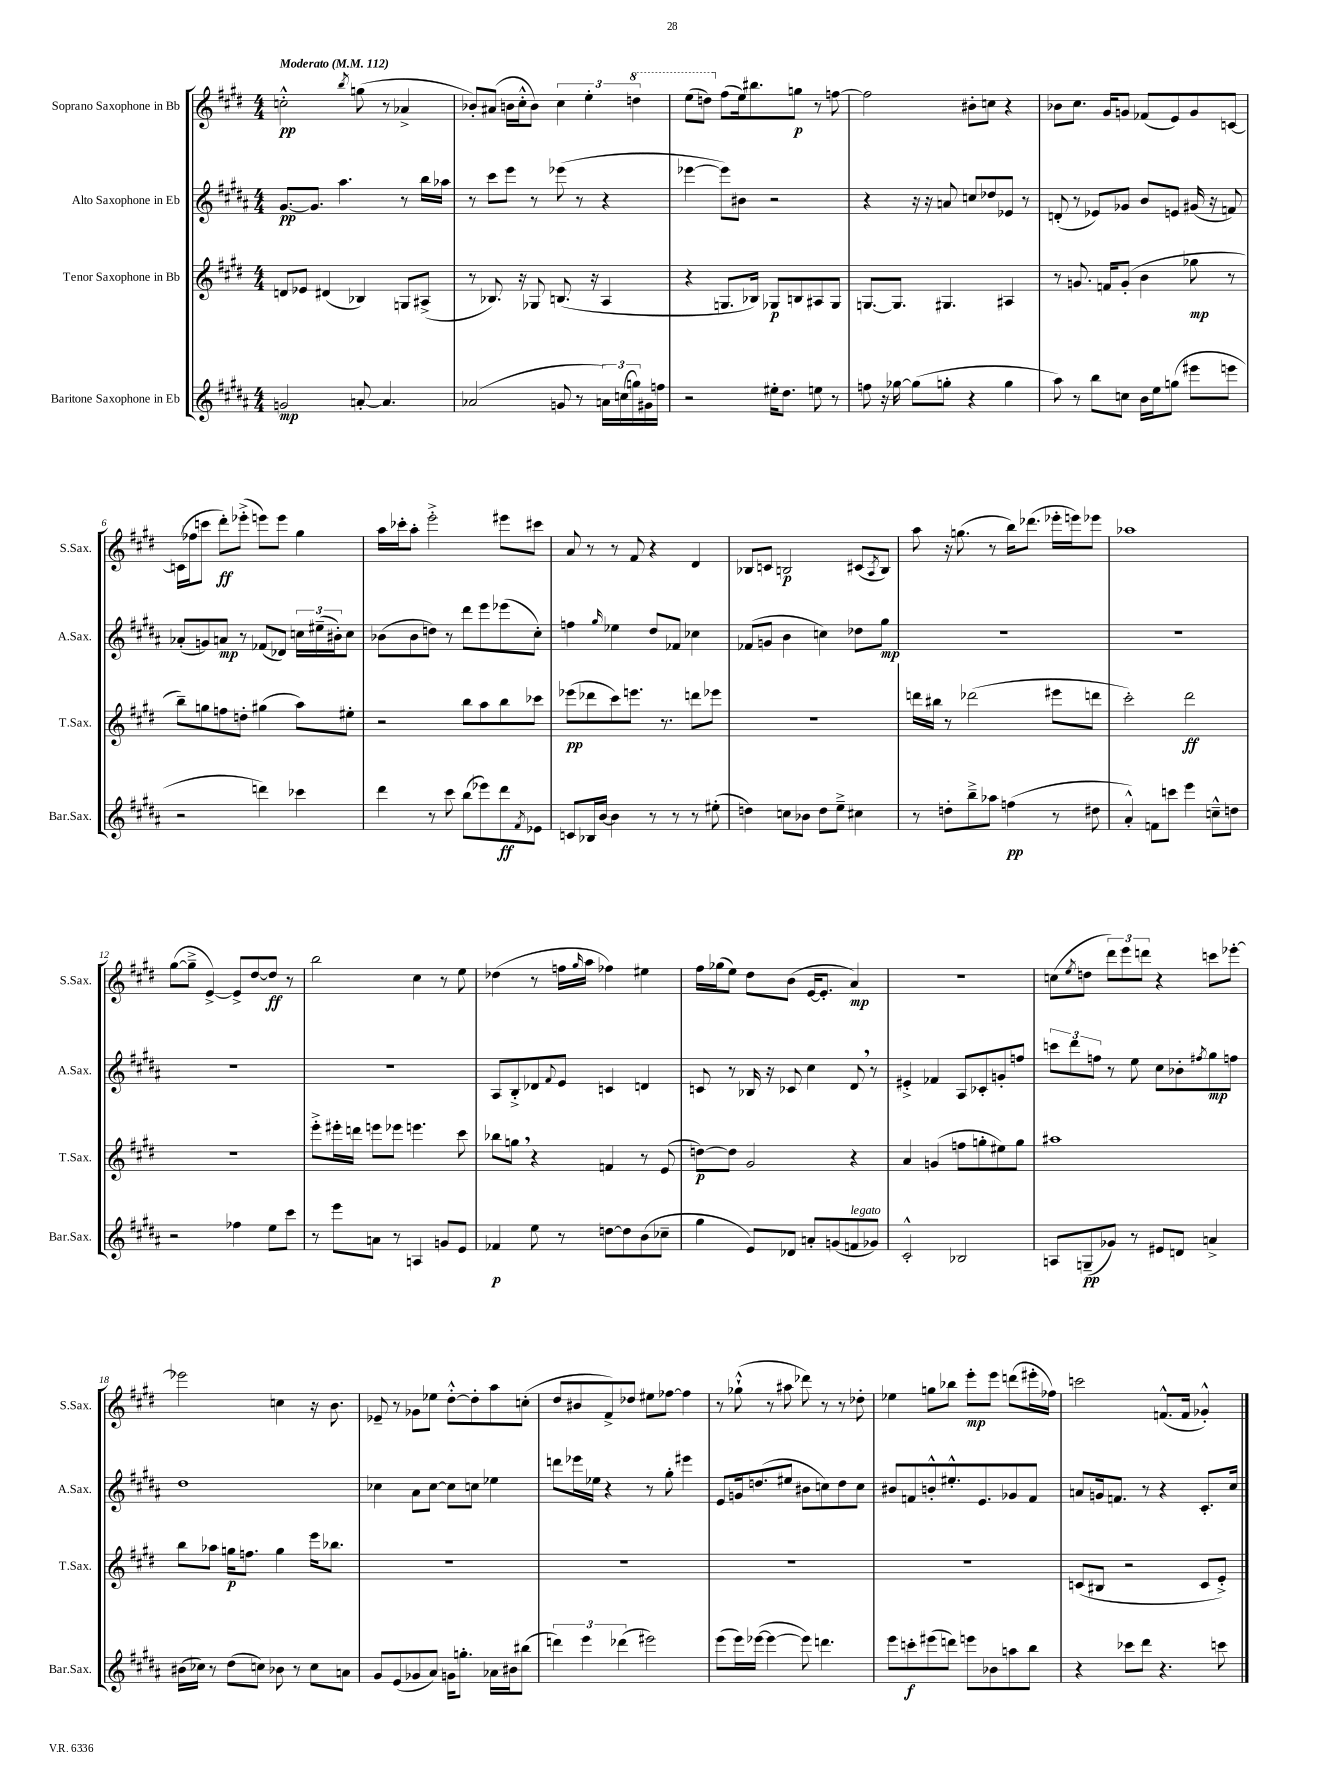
<<
\new StaffGroup <<
\new Staff = "s0" \with { instrumentName = "Soprano Saxophone in Bb" shortInstrumentName = "S.Sax." } {
    \clef treble \key e \major \numericTimeSignature \time 4/4 \tempo "Moderato" 4 = 112
    c''2-.-^\pp \acciaccatura { b''8 } g''8( r8 aes'4-> |
    bes'8-.) ais'8( b'16 cis''16-.-^ b'8) \tuplet 3/2 { cis''4 e''4-. \ottava #1 d'''4 } |
    e'''8( d'''8) \ottava #0 fis''8( e''16) bis''8. g''8\p r8 f''8~ |
    f''2 bis'8-. c''8 r4 |
    bes'8 cis''8. gis'16 g'8 fes'8( e'8) g'8 c'8~ |
    c'16( fes''16 c'''8 dis'''8-.\ff) ees'''8-.->( e'''8) e'''8 gis''4 |
    a''16 ces'''16-. a''8-. e'''2-.-> eis'''8 cis'''8 |
    a'8 r8 r8 fis'8 r4 dis'4 |
    bes8 c'8 b2\p cis'8( \acciaccatura { a8 } b8) |
    a''8 r16 g''8.( r8 b''16) des'''8.( ees'''16-. e'''16) ees'''8 |
    aes''1 |
    gis''8~( gis''8---> e'4~->) e'8-> dis''8~ dis''8\ff r8 |
    b''2 cis''4 r8 e''8 |
    des''4( r8 f''16 \grace { gis''16 } a''16 fes''4) eis''4 |
    fis''16 ges''16( e''8) dis''8 b'8( e'16~ e'8.-. a'4\mp) |
    R1 |
    c''8( \acciaccatura { e''8 } d''8 \tuplet 3/2 { dis'''8) e'''8 d'''8 } r4 c'''8 ees'''8~-. |
    ees'''2 c''4 r16 b'8. |
    ees'8-- r8 ges'8 ees''8 dis''8~-.-^ dis''8-. a''8 c''8-.( |
    dis''8 bis'8 fis'8->) des''8 eis''8 fes''8~ fes''4 |
    r8 ges''8-!-^( r8 ais''8 des'''8) r8 r8 des''8-. |
    ees''4 g''8 bes''8 e'''8-.\mp e'''8 d'''8( eis'''16-. fes''16) |
    c'''2 f'8.-^( f'16 ges'4-.-^) \bar "|." |
}
\new Staff = "s1" \with { instrumentName = "Alto Saxophone in Eb" shortInstrumentName = "A.Sax." } {
    \clef treble \key b \major \numericTimeSignature \time 4/4
    gis'8.~\pp gis'8. ais''4. r8 b''16 aes''16 |
    r8 cis'''8 e'''8 r8 ees'''8( r8 r4 |
    ees'''4~ ees'''8) bis'8 r2 |
    r4 r16 r16 a'8 c''8 des''8 ees'8 r8 |
    d'8-.( r8 ees'8) ges'8 b'8 e'8 gis'16( r16 f'8) |
    aes'8-.( g'8) a'8\mp r8 fes'8( des'8) \tuplet 3/2 { c''16 eis''16--( bis'16-.) } c''8 |
    bes'8( bes'8 d''8) r8 dis'''8 e'''8 ees'''8( cis''8-.) |
    f''4 \grace { gis''16 } ees''4 dis''8 fes'8 ces''4 |
    fes'8( g'8 b'4 c''4) des''8 gis''8\mp |
    R1 |
    R1 |
    R1 |
    R1 |
    ais8 b8-.-> des'8 \appoggiatura { fis'8 } e'8 c'4 d'4 |
    c'8 r8 bes16 r16 ces'8 cis''4 dis'8 \breathe r8 |
    eis'4-.-> fes'4 ais8 ces'8-. g'8-. f''8 |
    \tuplet 3/2 { c'''8 dis'''8 f''8 } r8 e''8 cis''8 bes'8-. \acciaccatura { fis''8 } gis''8\mp f''8 |
    dis''1 |
    ces''4 ais'8 ces''8~ ces''8 c''8 ees''4 |
    d'''8 ees'''16 ees''16 r4 r8 gis''8-. eis'''4 |
    e'8 g'16 d''8.( eis''8 bis'8 c''8) d''8 c''8 |
    bis'8 f'8 b'8-.-^ eis''8.-.-^ e'8. ges'8 f'8 |
    a'8 g'16 f'8. r8 r4 cis'8.-. cis''16 \bar "|." |
}
\new Staff = "s2" \with { instrumentName = "Tenor Saxophone in Bb" shortInstrumentName = "T.Sax." } {
    \clef treble \key e \major \numericTimeSignature \time 4/4
    d'8 ees'8 dis'4( bes4) g8 ais8->( |
    r8 bes8.) r16 ges8 b8.( r16 a4 |
    r4 g8. bes16) ges8\p b8 ais8 ges8 |
    g8.~ g8. gis4. ais4 |
    r8 g'8. f'16 g'8-.( b'4 ges''8\mp r8 |
    b''8--) g''8 f''8 d''8-. gis''4( a''8) eis''8-. |
    r2 b''8 a''8 b''8 ces'''8 |
    ees'''8\pp( des'''8 cis'''8) e'''8. r8. d'''8 ees'''8 |
    R1 |
    d'''16 bis''16 r8 des'''2( eis'''8 d'''8 |
    cis'''2-.) dis'''2\ff |
    r1 |
    e'''8-.-> eis'''16-. d'''16 e'''8 ees'''8 e'''4. cis'''8 |
    bes''8 g''8 \breathe r4 f'4 r8 e'8( |
    d''8~\p) d''8 gis'2 r4 |
    a'4 g'4( f''8 g''8-. eis''8) g''8 |
    ais''1 |
    b''8 aes''8 g''16\p f''8. g''4 e'''16 bes''8. |
    R1 |
    R1 |
    R1 |
    R1 |
    c'8( bis8 r2 c'8 e'8-.->) \bar "|." |
}
\new Staff = "s3" \with { instrumentName = "Baritone Saxophone in Eb" shortInstrumentName = "Bar.Sax." } {
    \clef treble \key b \major \numericTimeSignature \time 4/4
    g'2\mp a'8~-. a'4. |
    aes'2( g'8 r8 \tuplet 3/2 { a'16) c''16( g''16) } gis'16 f''16 |
    r2 eis''16-. dis''8. e''8 r8 |
    f''8 r16 ges''16~ ges''8( g''8-. r4 g''4 |
    ais''8) r8 b''8 c''8 b'16 e''16 g''8( eis'''8 e'''8 |
    r2 d'''4) ces'''4 |
    dis'''4 r8 cis'''8 b''8( ees'''8) dis'''8\ff \acciaccatura { fis'8 } ees'8 |
    c'8 bes16 b'16~ b'4 r8 r8 r8 eis''8-.( |
    d''4) c''8 bes'8 d''8 e''8---> cis''4 |
    r8 d''8-. b''8---> aes''8 f''4\pp( r8 dis''8 |
    ais'4-.-^) f'8 c'''8 e'''4 c''8---^ d''8 |
    r2 fes''4 e''8 cis'''8 |
    r8 e'''8 a'8 r8 a4 g'8 e'8 |
    fes'4\p e''8 r8 d''8~ d''8 b'8( ces''8-- |
    gis''4 e'8) des'8 a'8-. g'8( f'8^\markup { \italic "legato" } ges'8) |
    cis'2-.-^ bes2 |
    a8 g8--\pp( ges'8) r8 eis'8 d'8 a'4-> |
    bis'16( ces''16) r8 dis''8( c''8) bes'8 r8 c''8 a'8 |
    gis'8 e'8( ges'8 ais'8) g'16 g''8.-. aes'16 bis'16 bis''8( |
    \tuplet 3/2 { d'''4) e'''4 des'''4( } eis'''2) |
    e'''8( e'''16) ees'''16~( ees'''4~ ees'''8) d'''4. |
    e'''8 c'''8-.\f eis'''8( d'''8) e'''8 bes'8 a''8 b''8 |
    r4 ces'''8 dis'''8 r4. c'''8 \bar "|." |
}
>>
>>
